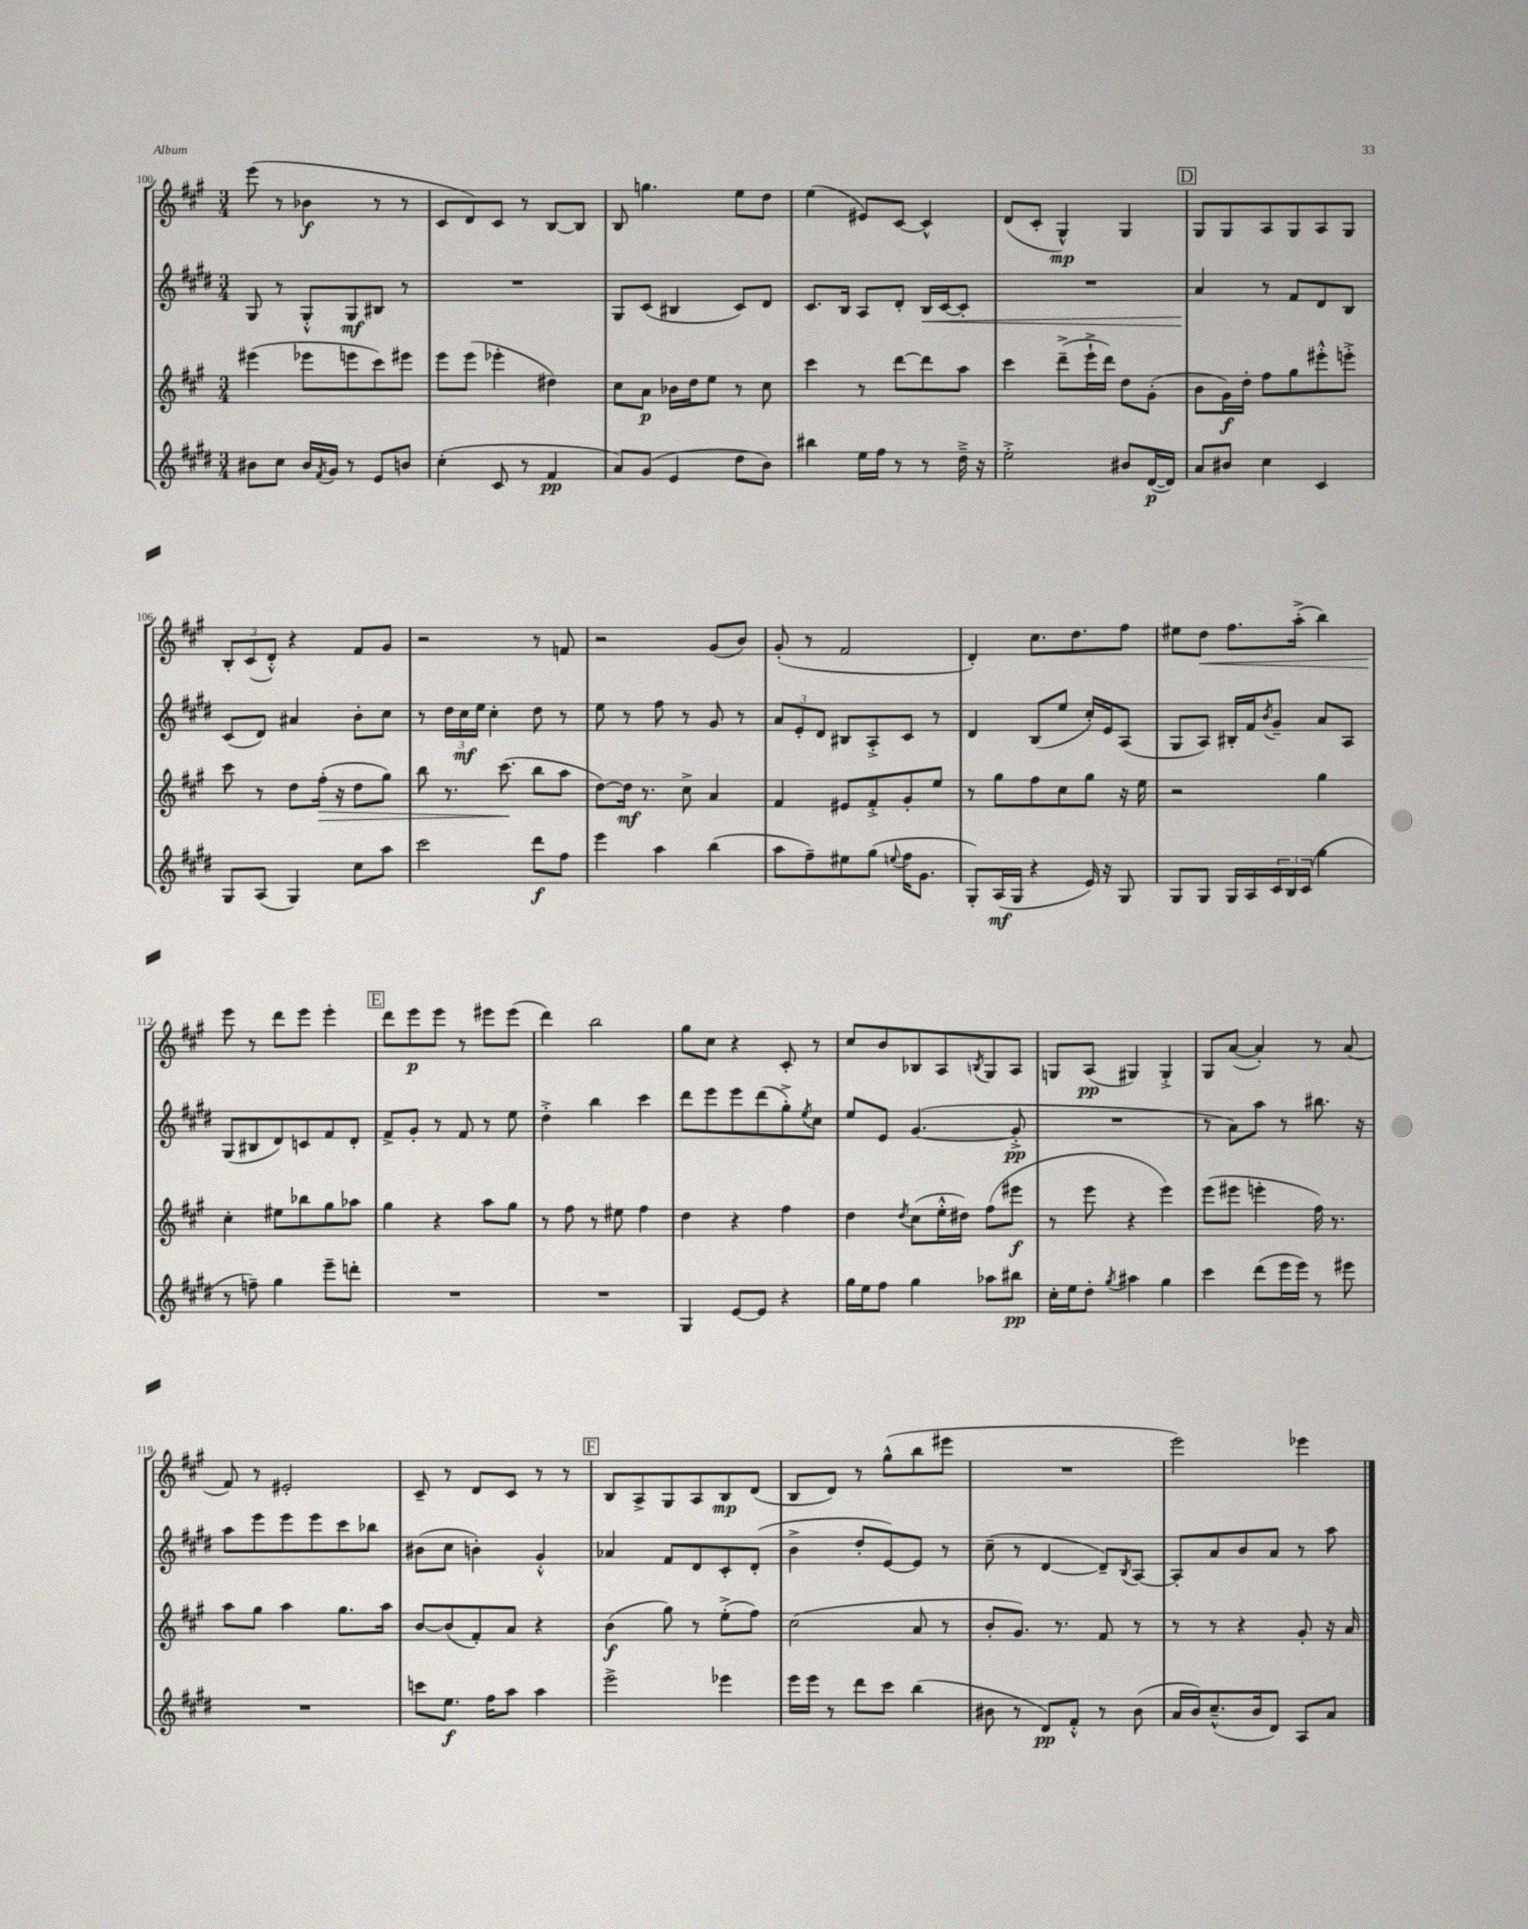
<<
\new StaffGroup <<
\new Staff = "s0" {
    \clef treble \key a \major \numericTimeSignature \time 3/4
    e'''8( r8 bes'4\f r8 r8 |
    cis'8 d'8) cis'8 r8 b8~ b8 |
    b8 g''4. e''8 d''8 |
    e''4( eis'8) cis'8~ cis'4-^ |
    d'8( cis'8-. gis4-^\mp) gis4 |
    \mark \markup { \box "D" } gis8 gis8 a8 gis8 a8 gis8 |
    \tuplet 3/2 { b8-. cis'8( d'8-.-^) } r4 fis'8 gis'8 |
    r2 r8 f'8 |
    r2 gis'8( b'8) |
    gis'8-.( r8 fis'2 |
    d'4-.) cis''8. d''8. fis''8 |
    eis''8 d''8\< fis''8. a''16-.->( b''4) |
    e'''8\! r8 d'''8 e'''8 e'''4-. |
    \mark \markup { \box "E" } d'''8 e'''8\p e'''8 r8 eis'''8 eis'''8( |
    d'''4) b''2 |
    gis''8 cis''8 r4 cis'8-. r8 |
    cis''8 b'8 bes8 a8 \acciaccatura { b8 } gis8 a8 |
    g8 a8\pp( gis4) gis4-.-> |
    gis8 a'8~( a'4-.) r8 a'8( |
    fis'8) r8 eis'2-. |
    cis'8-- r8 d'8 cis'8 r8 r8 |
    \mark \markup { \box "F" } b8 a8-> gis8 a8 b8\mp d'8( |
    b8 d'8) r8 gis''8-^( b''8 eis'''8 |
    R2. |
    e'''2) ees'''4 \bar "|." |
}
\new Staff = "s1" {
    \clef treble \key e \major \numericTimeSignature \time 3/4
    gis8 r8 gis8-.-^ gis8\mf bis8 r8 |
    R2. |
    gis8 cis'8( bis4 cis'8) dis'8 |
    cis'8. b16 a8 dis'8-. b16\< cis'16~ cis'8-. |
    R2. |
    \mark \markup { \box "D" } a'4\! r8 fis'8 dis'8 b8 |
    cis'8( dis'8) ais'4 b'8-. cis''8 |
    r8 \tuplet 3/2 { dis''16 cis''16\mf e''16 } cis''4-. dis''8 r8 |
    e''8 r8 fis''8 r8 gis'8 r8 |
    \tuplet 3/2 { a'8 e'8-. dis'8 } bis8 a8-.-> cis'8 r8 |
    dis'4 b8( e''8 cis''16-.) e'16 a8( |
    gis8 a8) bis16-. fis'16 \acciaccatura { b'8 } gis'8-- a'8 a8 |
    gis8( bis8 dis'8) c'8 fis'8 dis'8-. |
    \mark \markup { \box "E" } fis'8-> gis'8-. r8 fis'8 r8 e''8 |
    dis''4-.-> b''4 cis'''4 |
    dis'''8 e'''8 e'''8 dis'''8( gis''8-.->) \acciaccatura { e''8 } cis''8 |
    e''8 e'8 gis'4.~( gis'8-.->\pp |
    R2. |
    r8 a'8) a''8 r8 bis''8. r16 |
    a''8 e'''8 e'''8 e'''8 cis'''8 bes''8 |
    bis'8( cis''8 b'4-.) gis'4-.-^ |
    \mark \markup { \box "F" } aes'4 fis'8 dis'8 cis'8-. dis'8-.( |
    b'4-> dis''8-. e'8~) e'8 r8 |
    cis''8--( r8 dis'4~ dis'8--) \acciaccatura { b8 } a8~ |
    a8-. a'8 b'8 a'8 r8 a''8 \bar "|." |
}
\new Staff = "s2" {
    \clef treble \key a \major \numericTimeSignature \time 3/4
    eis'''4( ees'''8 e'''8 cis'''8) eis'''8 |
    e'''8 e'''8( ees'''4-. dis''4) |
    cis''8 a'8\p bes'16 d''16 e''8 r8 cis''8 |
    cis'''4 r8 d'''8~ d'''8 a''8 |
    cis'''4 d'''8--->( e'''16-!-> d'''16) d''8 gis'8-.( |
    \mark \markup { \box "D" } b'8 gis'16\f) d''16-. fis''8 gis''8 eis'''8-.-^ e'''8-.-> |
    cis'''8 r8 d''8 fis''16-.\>( r16 d''8 gis''8) |
    b''8 r8. cis'''8.\!( b''8 a''8 |
    d''8~) d''16\mf r8. cis''8-> a'4 |
    fis'4 eis'8 fis'8-.-> gis'8-. e''8 |
    r8 gis''8 fis''8 cis''8 gis''8 r16 e''16 |
    r2 gis''4 |
    cis''4-. eis''8 bes''8 gis''8 aes''8 |
    \mark \markup { \box "E" } gis''4 r4 a''8 gis''8 |
    r8 fis''8 r8 eis''8 fis''4 |
    d''4 r4 fis''4 |
    d''4 \acciaccatura { d''8 } cis''8( e''16-.-^ dis''16) fis''8( eis'''8\f |
    r8 e'''8 r4 e'''4) |
    e'''8( eis'''8 e'''4-. fis''16) r8. |
    a''8 gis''8 a''4 gis''8. a''16 |
    b'8~ b'8( fis'8-.) a'8 r4 |
    \mark \markup { \box "F" } b'4\f( gis''8) r8 e''8-.->( fis''8) |
    cis''2( a'8 r8 |
    b'8-. gis'8.) r8. fis'8 r8 |
    r8 r8 r4 gis'8-. r16 a'16 \bar "|." |
}
\new Staff = "s3" {
    \clef treble \key e \major \numericTimeSignature \time 3/4
    bis'8 cis''8 bis'16 \acciaccatura { fis'8 } gis'16 r8 e'8 b'8 |
    cis''4-.( cis'8 r8 fis'4\pp |
    a'8) gis'8( e'4 dis''8 b'8) |
    bis''4 e''16 fis''16 r8 r8 dis''16---> r16 |
    e''2-.-> bis'8 dis'16~\p( dis'16) |
    \mark \markup { \box "D" } a'8 bis'8 cis''4 cis'4 |
    gis8 a8( gis4) cis''8 a''8 |
    cis'''2 dis'''8\f fis''8 |
    e'''4 a''4 b''4( |
    a''8 fis''8--) eis''8 gis''8( \appoggiatura { e''8 } fis''16 gis'8. |
    gis8-.) a16\mf( gis16 r4 e'16) r16 gis8 |
    gis8 gis8 gis16 a16 \tuplet 3/2 { cis'16 b16 cis'16( } gis''4 |
    r8 f''8--) gis''4 e'''8-- d'''8-. |
    \mark \markup { \box "E" } R2. |
    R2. |
    gis4 e'8~ e'8 r4 |
    gis''16 e''16 fis''8 gis''4 aes''8 bis''8\pp |
    cis''16-. e''16 dis''8-. \acciaccatura { gis''8 } ais''4 gis''4 |
    cis'''4 dis'''8( e'''16 e'''16) r8 eis'''8 |
    R2. |
    c'''8 e''8.\f fis''16 a''8 a''4 |
    \mark \markup { \box "F" } e'''2-> ees'''4 |
    e'''16 e'''16 r8 dis'''8 cis'''8 b''4( |
    bis'8 r8 dis'8\pp) fis'8-.-^ r8 bis'8( |
    a'16 b'16) cis''8.---^( b'16 dis'8) a8 a'8 \bar "|." |
}
>>
>>
\layout { \context { \Score currentBarNumber = #100 } }
